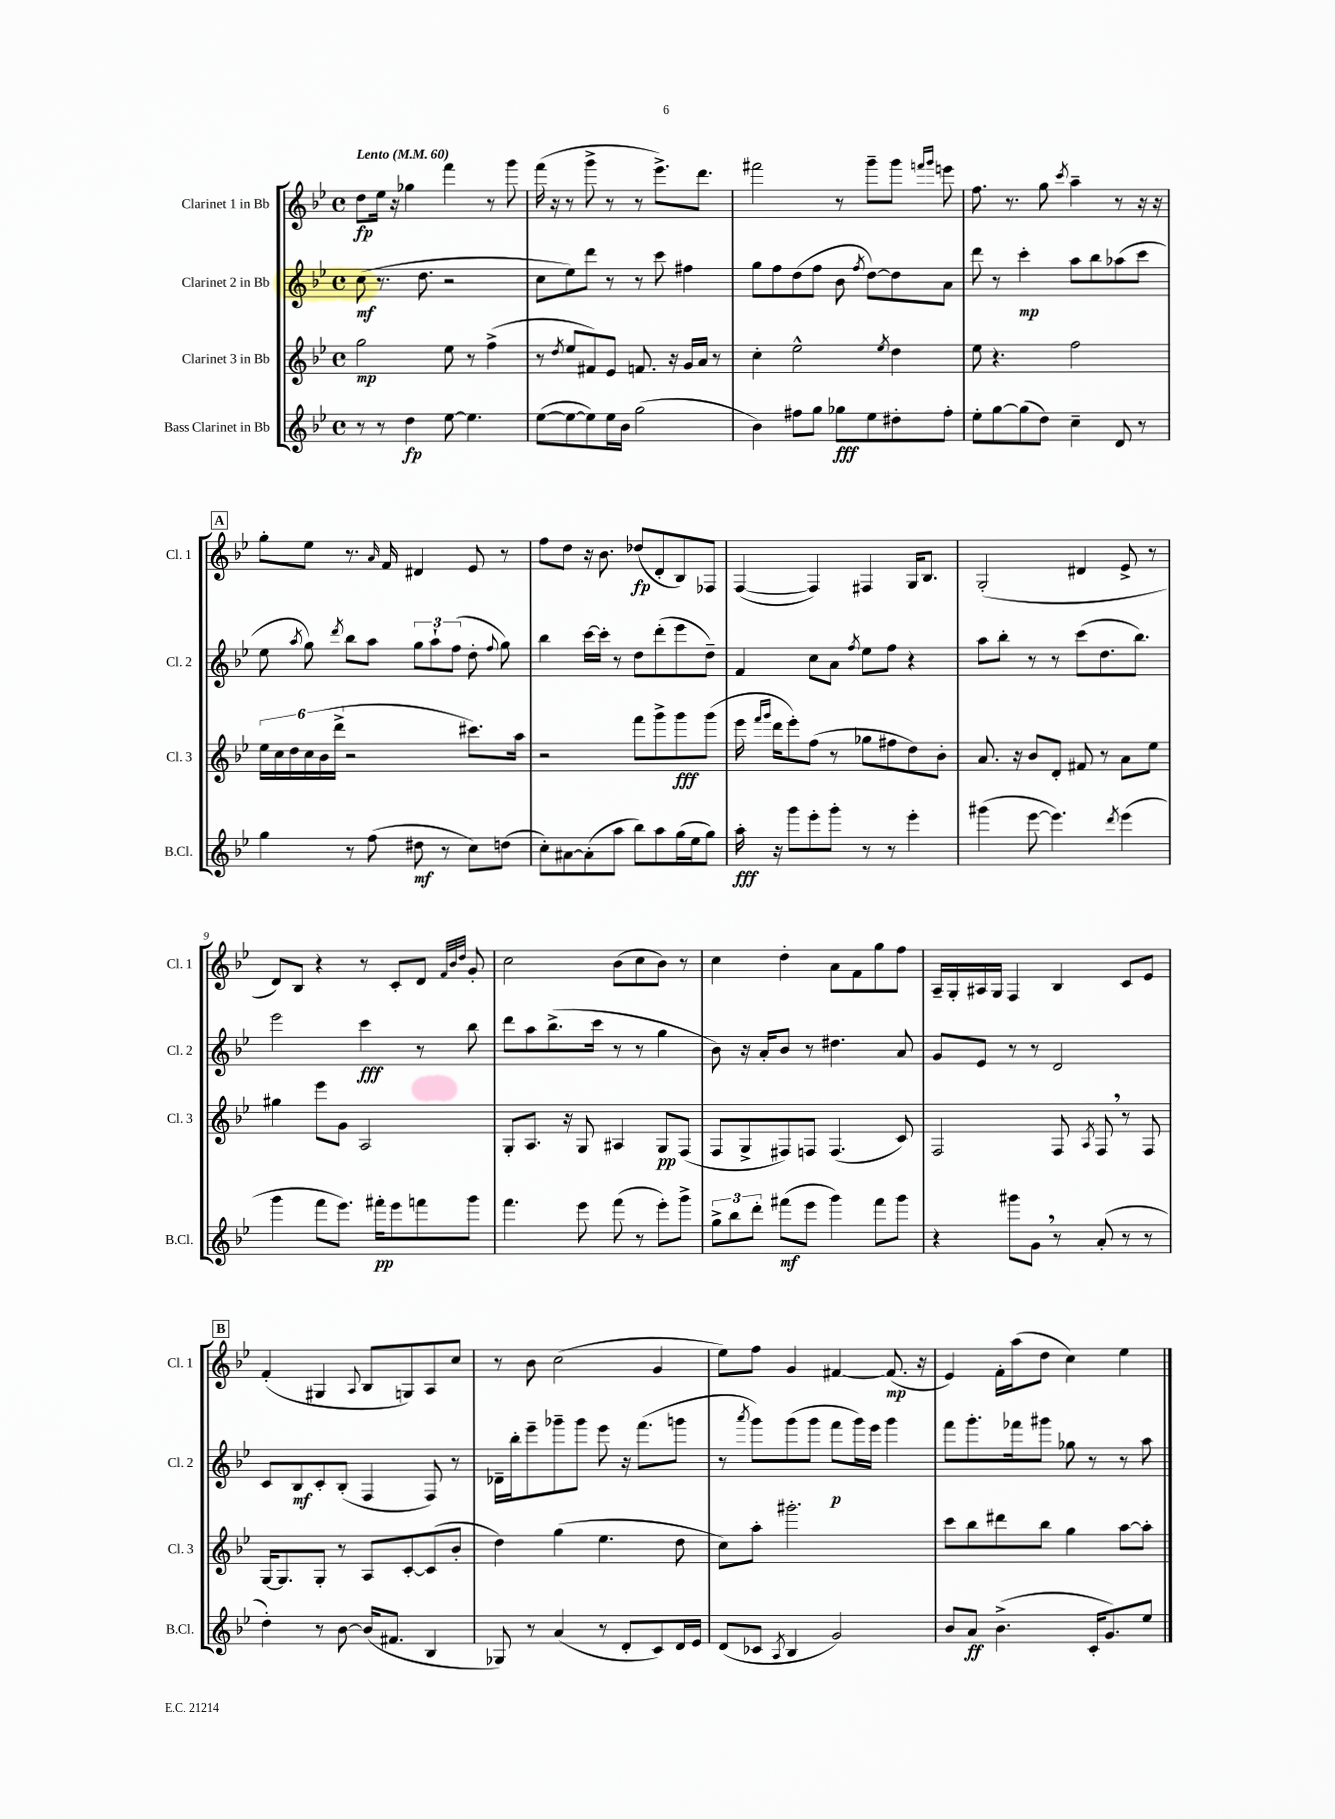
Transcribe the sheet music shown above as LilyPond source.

<<
\new StaffGroup <<
\new Staff = "s0" \with { instrumentName = "Clarinet 1 in Bb" shortInstrumentName = "Cl. 1" } {
    \clef treble \key bes \major \defaultTimeSignature \time 4/4 \tempo "Lento" 4 = 60
    \autoBeamOff d''8[\fp ees''16] r16 ges''4 f'''4 r8 g'''8 |
    f'''16( r16 r8 g'''8-> r8 r8 ees'''8.[->) d'''8.] |
    fis'''2 r8 g'''8[-- g'''8] \grace { f'''16[ g'''16] } e'''8 |
    f''8. r8. g''8 \acciaccatura { c'''8 } a''4-- r8 r16 r16 |
    \mark \markup { \box "A" } g''8[-. ees''8] r8. \grace { a'16 } f'16 dis'4 ees'8 r8 |
    f''8[ d''8] r16 bes'8. des''8[\fp( d'8-. bes8) fes8] |
    f4~( f4) fis4 g16[ bes8.] |
    g2-.( dis'4 ees'8-> r8 |
    d'8[) bes8] r4 r8 c'8[-. d'8] \grace { f'32[ bes'32 d''32] } g'8-. |
    c''2 bes'8[( c''8 bes'8]) r8 |
    c''4 d''4-. a'8[ f'8 g''8 f''8] |
    a16[-- g16-. ais16 g16] f4 bes4 c'8[ ees'8] |
    \mark \markup { \box "B" } f'4-.( gis4 \appoggiatura { a8 } bes8[ g8) a8 c''8] |
    r8 bes'8 c''2( g'4 |
    ees''8[) f''8] g'4 fis'4~ fis'8.\mp( r16 |
    ees'4) f'16[-. a''16( d''8] c''4) ees''4 \bar "|." |
}
\new Staff = "s1" \with { instrumentName = "Clarinet 2 in Bb" shortInstrumentName = "Cl. 2" } {
    \clef treble \key bes \major \defaultTimeSignature \time 4/4
    \autoBeamOff c''8\mf( r8. d''8. r2 |
    c''8[ ees''8) d'''8] r8 r8 c'''8 fis''4 |
    g''8[ f''8 d''8( f''8] bes'8 \acciaccatura { f''8 } d''8[~) d''8 a'8] |
    d'''8 r8 c'''4-.\mp a''8[ bes''8 aes''8( c'''8] |
    \mark \markup { \box "A" } ees''8 \acciaccatura { a''8 } g''8) \acciaccatura { d'''8 } bes''8[ a''8] \tuplet 3/2 { g''8[ a''8-! f''8]( } d''8-. \appoggiatura { f''8 } g''8) |
    bes''4 c'''16[~ c'''16]-. r8 d''8[ d'''8-.( ees'''8 d''8]--) |
    f'4 c''8[ a'8] \acciaccatura { f''8 } ees''8[ f''8] r4 |
    a''8[ bes''8]-. r8 r8 c'''8[( d''8. bes''8.]) |
    ees'''2 c'''4\fff r8 bes''8 |
    d'''8[ a''8 bes''8.->( c'''16] r8 r8 g''4 |
    bes'8) r16 a'16[-. bes'8] r8 dis''4. a'8 |
    g'8[ ees'8] r8 r8 d'2 |
    \mark \markup { \box "B" } c'8[ bes8\mf c'8-. bes8]-.( f4 f8) r8 |
    des'16[-- bes''16-. ees'''8-- ges'''8-- ges'''8] ees'''8 r16 f'''8.[( g'''8] |
    r8 \acciaccatura { a'''8 } g'''8[) g'''8( g'''8] f'''8[\p g'''16) ees'''16] g'''4 |
    f'''8[ g'''8.-. fes'''16 gis'''8] ges''8 r8 r8 a''8 \bar "|." |
}
\new Staff = "s2" \with { instrumentName = "Clarinet 3 in Bb" shortInstrumentName = "Cl. 3" } {
    \clef treble \key bes \major \defaultTimeSignature \time 4/4
    \autoBeamOff g''2\mp ees''8 r8 f''4->( |
    r8 \acciaccatura { d''8 } ees''8[ fis'8) ees'8] f'8. r16 g'16[ a'16] r8 |
    c''4-. ees''2-^ \acciaccatura { ees''8 } d''4 |
    ees''8 r4. f''2 |
    \mark \markup { \box "A" } \tuplet 6/4 { ees''16[ c''16 d''16 c''16 bes'16( d'''16]-> } r2 cis'''8.[) a''16] |
    r2 f'''8[ g'''8-> g'''8\fff g'''8]( |
    ees'''16 \grace { f'''16[ g'''16] } d'''16[ ees'''8-.) f''8]( r8 ges''8[ fis''8 d''8) bes'8]-. |
    a'8. r16 bes'8[ d'8]-. fis'8 r8 a'8[ ees''8] |
    gis''4 ees'''8[ g'8] a2 |
    g8[-. a8.] r16 g8 ais4 g8[\pp f8]( |
    f8[ g8-> fis8) f8] f4.( c'8) |
    f2 f8 \acciaccatura { a8 } f8 \breathe r8 f8 |
    \mark \markup { \box "B" } g16[~ g8. g8]-. r8 a8[ c'8~-. c'8( bes'8]-. |
    d''4) g''4( ees''4. d''8 |
    c''8[) a''8]-. gis'''2.-. |
    c'''8[ bes''8 dis'''8 bes''8] g''4 a''8[~ a''8]-. \bar "|." |
}
\new Staff = "s3" \with { instrumentName = "Bass Clarinet in Bb" shortInstrumentName = "B.Cl." } {
    \clef treble \key bes \major \defaultTimeSignature \time 4/4
    \autoBeamOff r8 r8 d''4\fp ees''8~ ees''4. |
    ees''8[~( ees''8~ ees''8) ees''16 bes'16] g''2( |
    bes'4) fis''8[ g''8] ges''8[\fff ees''8 dis''8-. fis''8]-. |
    ees''8[-. g''8~ g''8( d''8]) c''4-- d'8 r8 |
    \mark \markup { \box "A" } g''4 r8 f''8( dis''8\mf r8 c''8[) d''8]( |
    c''8[-.) ais'8~ ais'8-.( a''8] bes''8[) a''8 g''16( ees''16 g''8]) |
    a''16-.\fff r16 g'''8[ ees'''8-. g'''8]-. r8 r8 ees'''4-. |
    gis'''4( ees'''8~ ees'''4.) \acciaccatura { d'''8 } ees'''4( |
    g'''4 f'''8[ ees'''8.]) fis'''16[-.\pp ees'''8 f'''8 g'''8] |
    f'''4. ees'''8 f'''8( r8 ees'''8[-.) g'''8]-> |
    \tuplet 3/2 { g''8[-> bes''8 d'''8]-. } fis'''8[\mf( ees'''8] g'''4) fis'''8[ g'''8] |
    r4 gis'''8[ g'8] \breathe r8 a'8-.( r8 r8 |
    \mark \markup { \box "B" } d''4-.) r8 bes'8~ bes'16[( fis'8.] bes4 |
    ges8) r8 a'4( r8 d'8[-. c'8) d'16 ees'16] |
    d'8[( ces'8] \acciaccatura { a8 } bes4 g'2) |
    bes'8[ a'8]\ff bes'4.->( c'16[-. g'8.) ees''8] \bar "|." |
}
>>
>>
